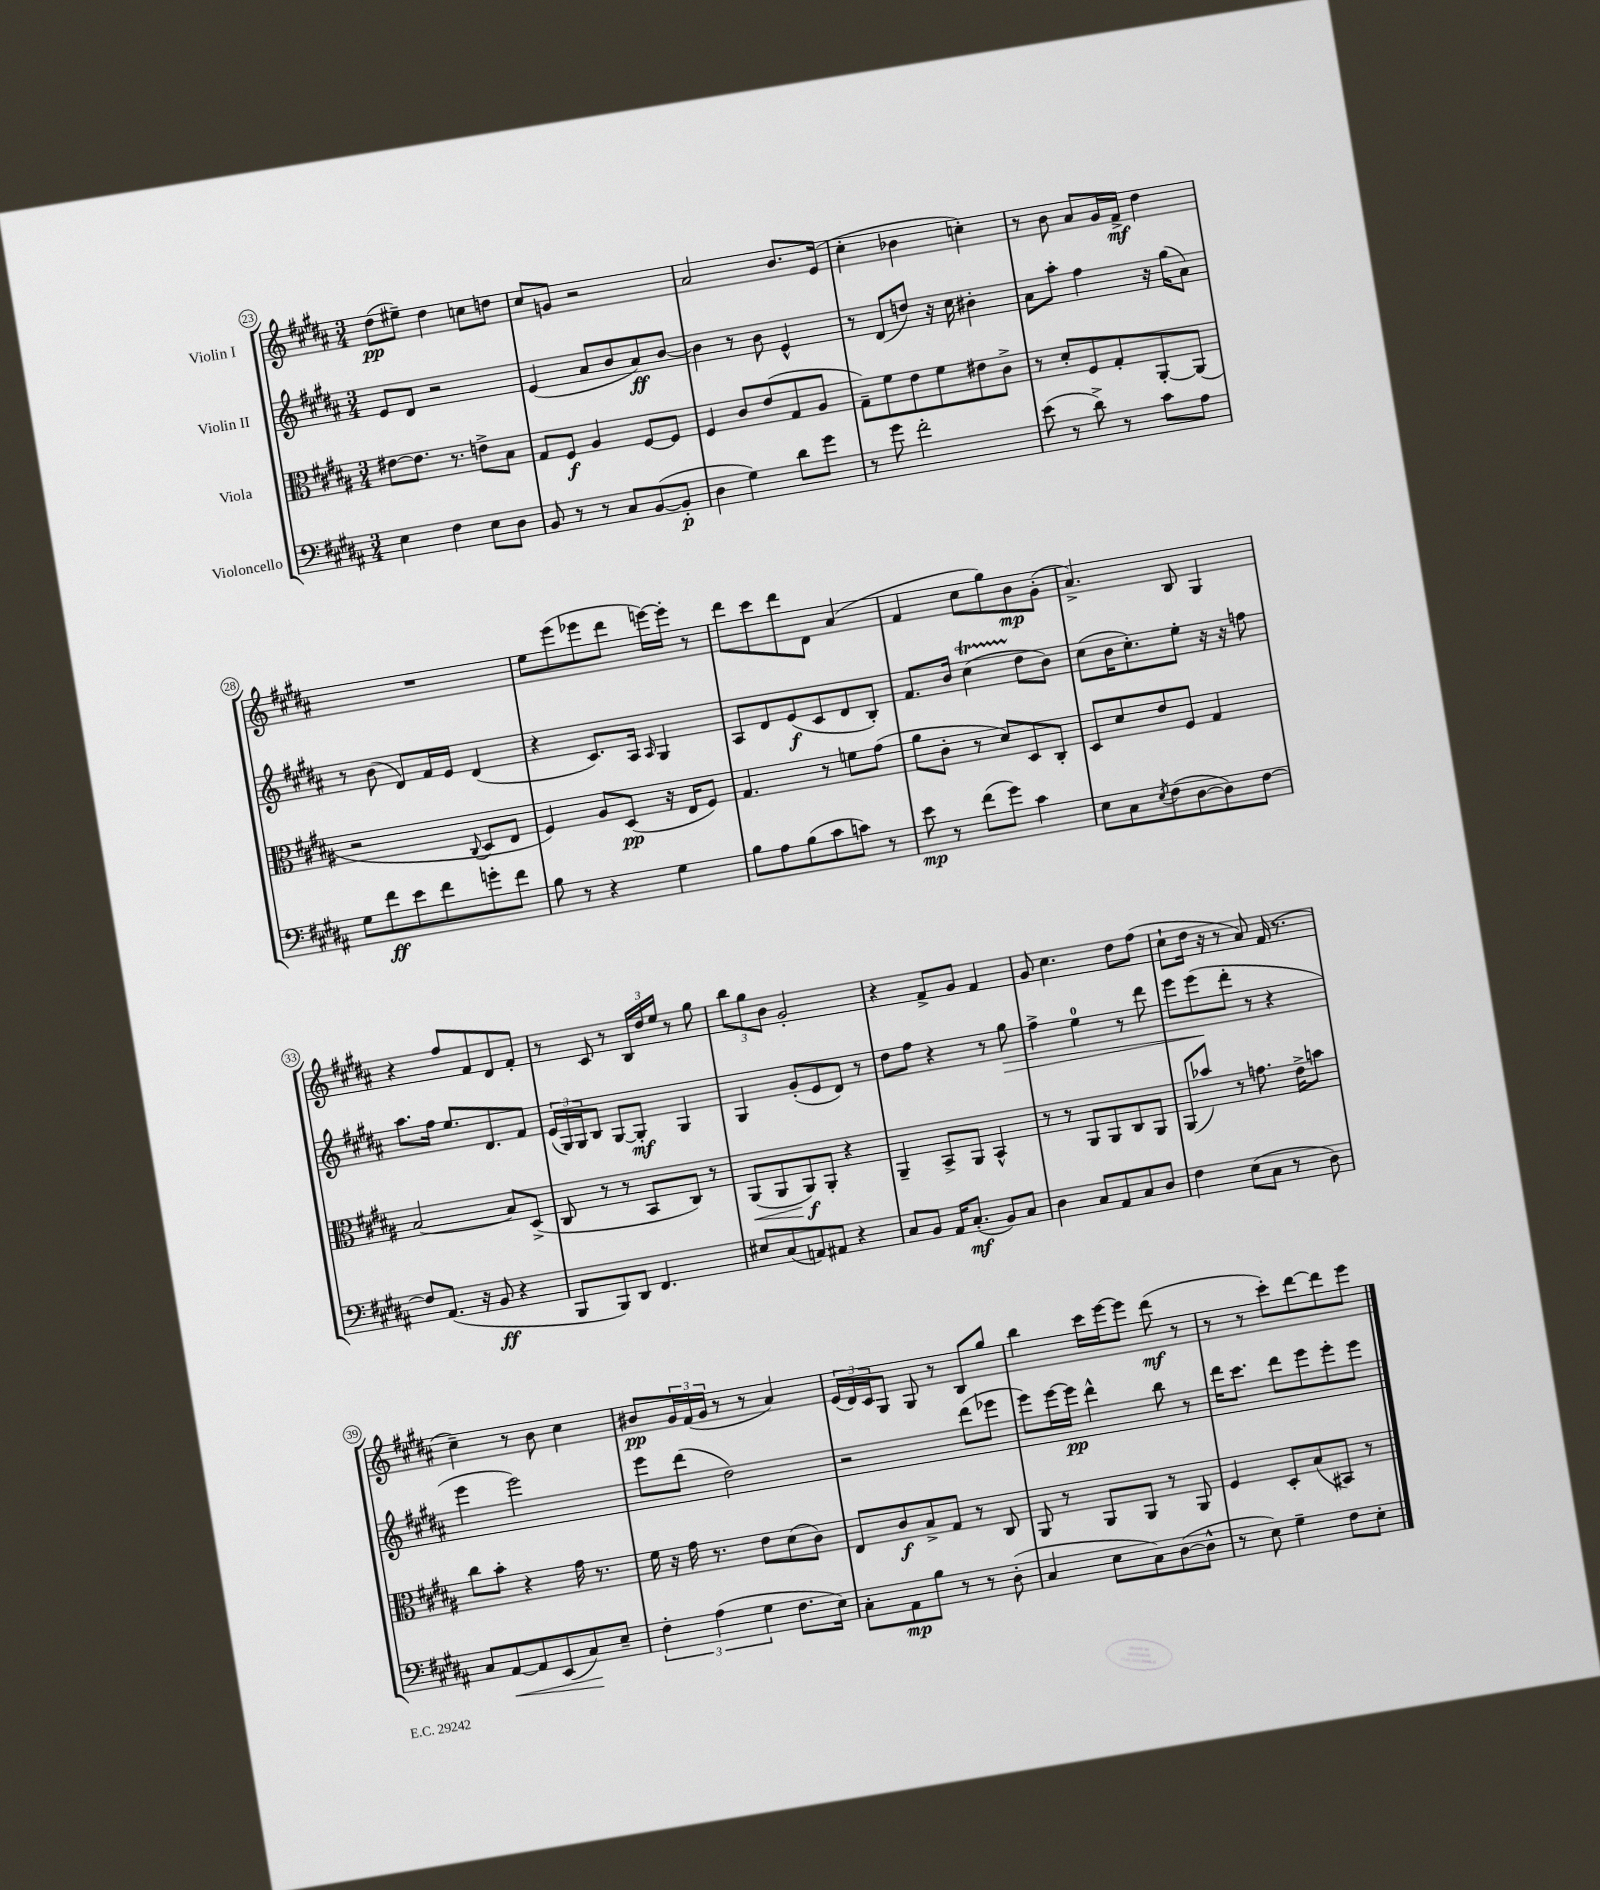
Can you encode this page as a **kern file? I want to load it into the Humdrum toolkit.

**kern	**dynam	**kern	**dynam	**kern	**dynam	**kern	**dynam
*part4	*part4	*part3	*part3	*part2	*part2	*part1	*part1
*staff4	*staff4	*staff3	*staff3	*staff2	*staff2	*staff1	*staff1
*I"Violoncello	*	*I"Viola	*	*I"Violin II	*	*I"Violin I	*
*clefF4	*	*clefC3	*	*clefG2	*	*clefG2	*
*k[f#c#g#d#a#]	*	*k[f#c#g#d#a#]	*	*k[f#c#g#d#a#]	*	*k[f#c#g#d#a#]	*
*M3/4	*	*M3/4	*	*M3/4	*	*M3/4	*
=23	=23	=23	=23	=23	=23	=23	=23
4E\	.	[8e#X\L	.	8e/L	.	(8dd#\L	pp
.	.	8.e#\J]	.	8d#/J	.	8ee#X~\J)	.
4F#\	.	.	.	2r	.	4dd#\	.
.	.	8.r	.	.	.	.	.
8E\L	.	8en^\L	.	.	.	8ccn\L	.
8D#\J	.	8B\J	.	.	.	8ddn\J	.
=24	=24	=24	=24	=24	=24	=24	=24
8BB/	.	8G#/L	.	(4e/	.	8cc#/L	.
8r	.	8F#/J	f	.	.	8gn/J	.
8r	.	4A#/	.	8a#/L	.	2r	.
8C#/L	.	.	.	8b/	.	.	.
([8BB/	.	[8F#/L	.	8a#/)	ff	.	.
8BB'/J]	p	8F#/J]	.	[8b/J	.	.	.
=25	=25	=25	=25	=25	=25	=25	=25
4D#\	.	4F#/	.	4b\]	.	2a#/	.
4G#\)	.	8c#/L	.	8r	.	.	.
.	.	(8e/	.	8b\	.	.	.
8d#\L	.	8G#/	.	4e^^/	.	8.b/L	.
8g#\J	.	8A#/J	.	.	.	.	.
.	.	.	.	.	.	(16e/Jk	.
=26	=26	=26	=26	=26	=26	=26	=26
8r	.	8G#~\L)	.	8r	.	4cc#'\	.
8g#\	.	8f#\	.	(8d#/L	.	.	.
2f#'\	.	8e\	.	8ddn/J)	.	4b-X\	.
.	.	8f#\	.	16r	.	.	.
.	.	.	.	16cc#\	.	.	.
.	.	8e#X\	.	4b#X'\	.	4ccn'\)	.
.	.	8c#^\J	.	.	.	.	.
=27	=27	=27	=27	=27	=27	=27	=27
(8e\	.	8r	.	8a#\L	.	8r	.
8r	.	8d#'/L	.	8aa#'\J	.	8b\	.
8d#^\)	.	8F#/	.	4ff#\	.	8a#/L	.
8r	.	8G#'/	.	.	.	16g#/L	.
.	.	.	.	.	.	16f#^/JJ	mf
8c#\L	.	[8AA#'/	.	16r	.	4dd#\	.
.	.	.	.	(16gg#\KL	.	.	.
8A#\J	.	(8AA#/J]	.	8a#\J)	.	.	.
!!LO:LB:g=z
=28	=28	=28	=28	=28	=28	=28	=28
8G#\L	.	2r	.	8r	.	2.r	.
8f#\	ff	.	.	(8b\	.	.	.
8e\	.	.	.	8d#/L)	.	.	.
8f#\	.	.	.	16f#/L	.	.	.
.	.	.	.	16e/JJ	.	.	.
.	.	8qqC#/	.	.	.	.	.
8gn'\	.	8D#/L	.	(4d#/	.	.	.
8f#\J	.	8E/J	.	.	.	.	.
=29	=29	=29	=29	=29	=29	=29	=29
8B\	.	4F#/)	.	4r	.	8ee\L	.
8r	.	.	.	.	.	(8eee\	.
4r	.	8A#/L	.	8.c#/L)	.	8eee-X\	.
.	.	(8D#/J	pp	.	.	8ddd#\J	.
.	.	.	.	16A#/Jk	.	.	.
.	.	.	.	16qqA#/	.	.	.
4G#\	.	16r	.	4G#/	.	[16eeen\LL)	.
.	.	16E/KL	.	.	.	16eee'\JJ]	.
.	.	8F#/J)	.	.	.	8r	.
=30	=30	=30	=30	=30	=30	=30	=30
8B\L	.	4.G#/	.	8A#/L	.	8ddd#\L	.
8A#\	.	.	.	8d#/	.	8ccc#\	.
(8B\	.	.	.	(8e/	f	8ddd#\	.
8c#\	.	8r	.	8c#/	.	8d#\J	.
8cn\J)	.	8fn\L	.	8d#/	.	(4a#/	.
8r	.	(8g#\J	.	8B'/J)	.	.	.
=31	=31	=31	=31	=31	=31	=31	=31
8e\	mp	8a#\L	.	8.f#/L	.	4f#/	.
8r	.	8c#'\J	.	.	.	.	.
.	.	.	.	16b/Jk	.	.	.
(8f#\L	.	8r	.	(4cc#T\	.	8cc#\L	.
8g#\J)	.	8d#/L)	.	.	.	8gg#\)	.
4c#\	.	8D#/	.	8dd#\L	.	8b\	mp
.	.	8C#'/J	.	8b\J)	.	(8g#'\J	.
=32	=32	=32	=32	=32	=32	=32	=32
8E\L	.	8D#/L	.	(8cc#\L	.	4.a#^/)	.
8C#\	.	8d#/	.	16b\K	.	.	.
.	.	.	.	8.cc#'\)	.	.	.
8qE/	.	.	.	.	.	.	.
(8F#\	.	8e/	.	.	.	.	.
[8D#\	.	8F#/J	.	8ee'\J	.	8B/	.
8D#\])	.	4G#/	.	16r	.	4G#/	.
.	.	.	.	16r	.	.	.
[8F#\J	.	.	.	8ffn\	.	.	.
!!LO:LB:g=z
=33	=33	=33	=33	=33	=33	=33	=33
8F#/L]	.	[2B/	.	8.aa#\L	.	4r	.
(8.AA#/J	.	.	.	.	.	.	.
.	.	.	.	16ff#\Jk	.	.	.
.	.	.	.	8.ee/L	.	8ff#/L	.
16r	.	.	.	.	.	.	.
8BB/	ff	.	.	.	.	8f#/	.
.	.	.	.	8.d#/	.	.	.
4r	.	8B/L]	.	.	.	8d#/	.
.	.	(8D#^/J	.	8f#/J	.	8f#'/J	.
=34	=34	=34	=34	=34	=34	=34	=34
8BBB/L	.	8C#/	.	(24e/LL	.	8r	.
.	.	.	.	24G#/)	.	.	.
.	.	.	.	24G#/J	.	.	.
8BBB/)	.	8r	.	8B/J	.	8c#/	.
8DD#/J	.	8r	.	[8G#/L	.	8r	.
4.FF#/	.	8BB/L	.	8G#'/J]	mf	24B/LL	.
.	.	.	.	.	.	24dd#/	.
.	.	.	.	.	.	24ee/JJ	.
.	.	8C#/J)	.	4G#/	.	8r	.
.	.	8r	.	.	.	8gg#\	.
=35	=35	=35	=35	=35	=35	=35	=35
!	!	!	!LO:HP:b	!	!	!	!
8E#X/L	.	(8AA#/L	<	4G#/	.	12bb\L	.
.	.	.	.	.	.	12gg#\	.
(8C#/	.	8AA#/	.	.	.	.	.
.	.	.	.	.	.	12b\J	.
8AAn/)	.	8AA#/)	f	(8g#'/L	.	2g#'/	.
8AA#X/J	.	8AA#'/J	[	8e/	.	.	.
4r	.	4r	.	8d#/J)	.	.	.
.	.	.	.	8r	.	.	.
=36	=36	=36	=36	=36	=36	=36	=36
8C#/L	.	4AA#~/	.	8dd#\L	.	4r	.
8BB/J	.	.	.	8ff#\J	.	.	.
16AA#/KL	.	8BB^/L	.	4r	.	8f#^/L	.
(8.C#'/J	mf	.	.	.	.	.	.
.	.	8AA#/J	.	.	.	8g#/J	.
8BB/L)	.	4BB^^/	.	8r	.	4f#/	.
!	!	!	!	!	!LO:HP:b	!	!
8C#/J	.	.	.	8gg#\	>	.	.
=37	=37	=37	=37	=37	=37	=37	=37
4D#\	.	8r	.	4ff#^\	.	8g#/	.
.	.	8r	.	.	.	4.cc#\	.
8C#/L	.	8AA#/L	.	4ee\	.	.	.
8AA#/	.	8AA#/	.	.	.	.	.
8C#/	.	8C#/	.	8r	.	8dd#\L	.
8D#/J	.	8AA#/J	.	8ddd#\	.	(8ff#\J	.
=38	=38	=38	=38	=38	=38	=38	=38
4F#\	.	(8AA#/L	.	8eee\L	.	8cc#`\L	.
.	.	8b-X/J)	.	(8eee\	.	16dd#\Jk	.
.	.	.	.	.	.	16r	.
(8E\L	.	8r	.	8ddd#'\J	]	8r	.
8C#\J	.	8.gn\	.	8r	.	8a#/)	.
8r	.	.	.	4r	.	(16f#/	.
.	.	16e^\KL	.	.	.	8.r	.
8D#\)	.	8bn\J	.	.	.	.	.
!!LO:LB:g=z
=39	=39	=39	=39	=39	=39	=39	=39
8C#/L	.	8cc#\L	.	4eee\	.	4cc#~\)	.
!	!LO:HP:b	!	!	!	!	!	!
[8AA#/	<	8b'\J	.	.	.	.	.
8AA#/]	.	4r	.	2eee\)	.	8r	.
(8EE/	.	.	.	.	.	8b\	.
8C#/)	.	16g#\	.	.	.	4cc#\	.
.	.	8.r	.	.	.	.	.
8E~/J	[	.	.	.	.	.	.
=40	=40	=40	=40	=40	=40	=40	=40
6F#'\	.	16f#\	.	8eee\L	.	8b#X/L	pp
.	.	16r	.	.	.	.	.
.	.	16g#\	.	(8ddd#\J	.	24g#/L	.
(6A#\	.	.	.	.	.	(24f#/	.
.	.	8.r	.	.	.	.	.
.	.	.	.	.	.	24g#/JJ	.
.	.	.	.	2dd#\)	.	8r	.
6G#\	.	.	.	.	.	.	.
.	.	8e\L	.	.	.	8r	.
8.F#\L	.	(8d#\	.	.	.	4a#/)	.
.	.	8c#\J)	.	.	.	.	.
16E\Jk)	.	.	.	.	.	.	.
=41	=41	=41	=41	=41	=41	=41	=41
8C#'\L	.	8E/L	.	2r	.	(24e/LL	.
.	.	.	.	.	.	24d#/)	.
.	.	.	.	.	.	24c#/J	.
8AA#\	mp	8c#/	f	.	.	8G#/J	.
8B\J	.	8B^/	.	.	.	8G#/	.
8r	.	8G#/J	.	.	.	8r	.
8r	.	8r	.	(8ddd#\L	.	8B/L	.
(8D#'\	.	8C#/	.	8eee-X\J	.	8gg#/J	.
=42	=42	=42	=42	=42	=42	=42	=42
4C#/	.	8AA#/	.	8eee\L)	.	4bb\	.
.	.	8r	.	[16eee\L	.	.	.
.	.	.	.	16eee\JJ]	pp	.	.
8E\L	.	8AA#/L	.	4ddd#^^\	.	16ccc#\LL	.
.	.	.	.	.	.	[16eee\J	.
8C#\)	.	8AA#/J	.	.	.	8eee\J]	.
([8D#\	.	8r	.	8bb\	.	(8ddd#\	mf
8D#^^\J]	.	8AA#/	.	8r	.	8r	.
=43	=43	=43	=43	=43	=43	=43	=43
8r	.	4F#/	.	16ddd#\KL	.	8r	.
.	.	.	.	8.ccc#\J	.	.	.
8E\)	.	.	.	.	.	8r	.
4G#~\	.	8D#'/L	.	8ddd#\L	.	8ccc#'\L)	.
.	.	(8B/	.	8eee\	.	[8ddd#\	.
8F#\L	.	8BB#X/J)	.	8eee'\	.	8ddd#\]	.
8E'\J	.	8r	.	8eee\J	.	8eee\J	.
==	==	==	==	==	==	==	==
*-	*-	*-	*-	*-	*-	*-	*-
